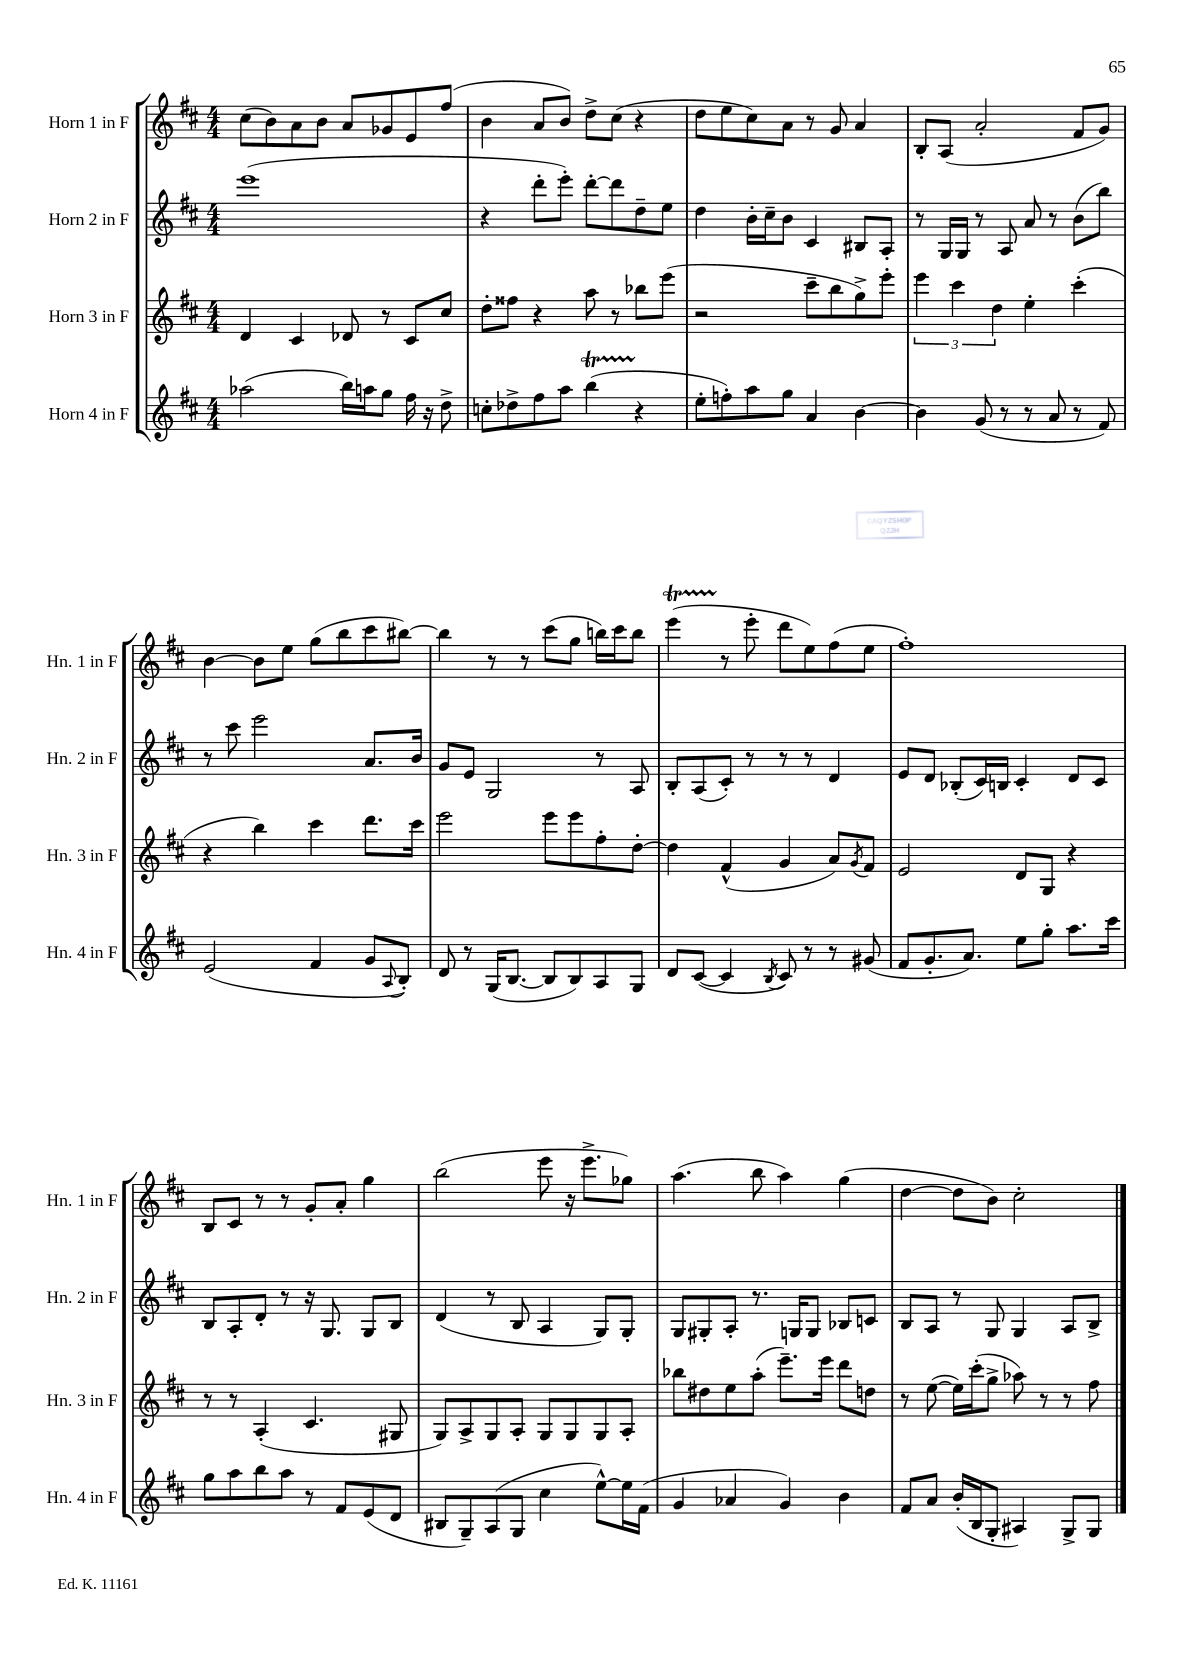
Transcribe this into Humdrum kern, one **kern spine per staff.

**kern	**kern	**kern	**kern
*staff4	*staff3	*staff2	*staff1
*clefG2	*clefG2	*clefG2	*clefG2
*k[f#c#]	*k[f#c#]	*k[f#c#]	*k[f#c#]
*M4/4	*M4/4	*M4/4	*M4/4
(2aa-\	4d/	(1eee	(8cc#\L
.	.	.	8b\)
.	4c#/	.	8a\
.	.	.	8b\J
16bb\LL)	8d-/	.	8a/L
16aa\J	.	.	.
8gg\J	8r	.	8g-/
16ff#\	8c#/L	.	8e/
16r	.	.	.
8dd^\	8cc#/J	.	(8ff#/J
=	=	=	=
8cc'\L	8dd'\L	4r	4b\
8dd-^\	8ff##\J	.	.
8ff#\	4r	8ddd'\L	8a/L
8aa\J	.	8eee'\J)	8b/J)
(4bb\	8aa\	[8ddd'\L	8dd^\L
.	8r	8ddd\]	(8cc#\J
4r	8bb-\L	8dd~\	4r
.	(8eee\J	8ee\J	.
=	=	=	=
8ee'\L	2r	4dd\	8dd\L
8ff'\)	.	.	8ee\
8aa\	.	16b'\LL	8cc#\)
.	.	16cc#~\J	.
8gg\J	.	8b\J	8a\J
4a/	8ccc#~\L	4c#/	8r
.	8bb\	.	8g/
[4b\	8gg^\)	8B#/L	4a/
.	8eee'\J	8A'/J	.
=	=	=	=
4b\]	6eee\	8r	8B'/L
.	.	16G/LL	(8A/J
.	6ccc#\	.	.
.	.	16G/JJ	.
(8g/	.	8r	2a'/
.	6dd\	.	.
8r	.	8A/	.
8r	4ee'\	8a/	.
8a/	.	8r	.
8r	(4ccc#'\	(8b\L	8f#/L
8f#/)	.	8bb\J)	8g/J)
=	=	=	=
(2e/	4r	8r	[4b\
.	.	8ccc#\	.
.	4bb\)	2eee\	8b\]L
.	.	.	8ee\J
4f#/	4ccc#\	.	(8gg\L
.	.	.	8bb\
8g/L	8.ddd\L	8.a/L	8ccc#\
8qqA/	.	.	.
8B'/J)	.	.	[8bb#\J)
.	16ccc#\Jk	16b/Jk	.
=	=	=	=
8d/	2eee\	8g/L	4bb#\]
8r	.	8e/J	.
(16G/LK	.	2G/	8r
[8.B/J	.	.	.
.	.	.	8r
8B/]L	8eee\L	.	(8ccc#\L
8B/)	8eee\	.	8gg\J
8A/	8ff#'\	8r	16bb\LL)
.	.	.	16ccc#\J
8G/J	[8dd'\J	8A/	8bb\J
=	=	=	=
8d/L	4dd\]	8B'/L	(4eee\
([8c#/J	.	(8A/	.
4c#/]	(4f#^^/	8c#'/J)	8r
.	.	8r	8eee'\
8qB/	.	.	.
8c#/)	4g/	8r	8ddd\L
8r	.	8r	8ee\)
8r	8a/L)	4d/	(8ff#\
.	8qg/	.	.
(8g#/	8f#/J	.	8ee\J
=	=	=	=
8f#/L	2e/	8e/L	1ff#')
8.g'/	.	8d/J	.
.	.	(8B-'/L	.
8.a/J)	.	.	.
.	.	16c#/L)	.
.	.	16B/JJ	.
8ee\L	8d/L	4c#'/	.
8gg'\J	8G/J	.	.
8.aa\L	4r	8d/L	.
.	.	8c#/J	.
16ccc#\Jk	.	.	.
=	=	=	=
8gg\L	8r	8B/L	8B/L
8aa\	8r	8A'/	8c#/J
8bb\	(4A'/	8d'/J	8r
8aa\J	.	8r	8r
8r	4.c#/	16r	8g'/L
.	.	8.G/	.
8f#/L	.	.	8a'/J
(8e/	.	8G/L	4gg\
8d/J	8G#/	8B/J	.
=	=	=	=
8B#/L	8G/L)	(4d/	(2bb\
8G~/)	8A^/	.	.
(8A/	8G/	8r	.
8G/J	8A'/J	8B/	.
4cc#\	8G/L	4A/	8eee\
.	8G/	.	16r
.	.	.	8.eee^\L
[8ee^^\L)	8G/	8G/L)	.
16ee\]L	8A'/J	8G'/J	8gg-\J)
(16f#\JJ	.	.	.
=	=	=	=
4g/	8bb-\L	8G/L	(4.aa\
.	8dd#\	8G#'/	.
4a-/	8ee\	8A'/J	.
.	(8aa'\J	8.r	8bb\
4g/)	8.eee~\L)	.	4aa\)
.	.	16G/LK	.
.	.	8G/J	.
.	16eee\Jk	.	.
4b\	8ddd\L	8B-/L	(4gg\
.	8dd\J	8c/J	.
=	=	=	=
8f#/L	8r	8B/L	[4dd\
8a/J	([8ee\	8A/J	.
(16b'/LL	16ee\]LL)	8r	8dd\]L
16B/J	(16ccc#'\J	.	.
8G'/J	8gg^\J	8G/	8b\J)
4A#/)	8aa-\)	4G/	2cc#'\
.	8r	.	.
8G^/L	8r	8A/L	.
8G/J	8ff#\	8B^/J	.
==	==	==	==
*-	*-	*-	*-
